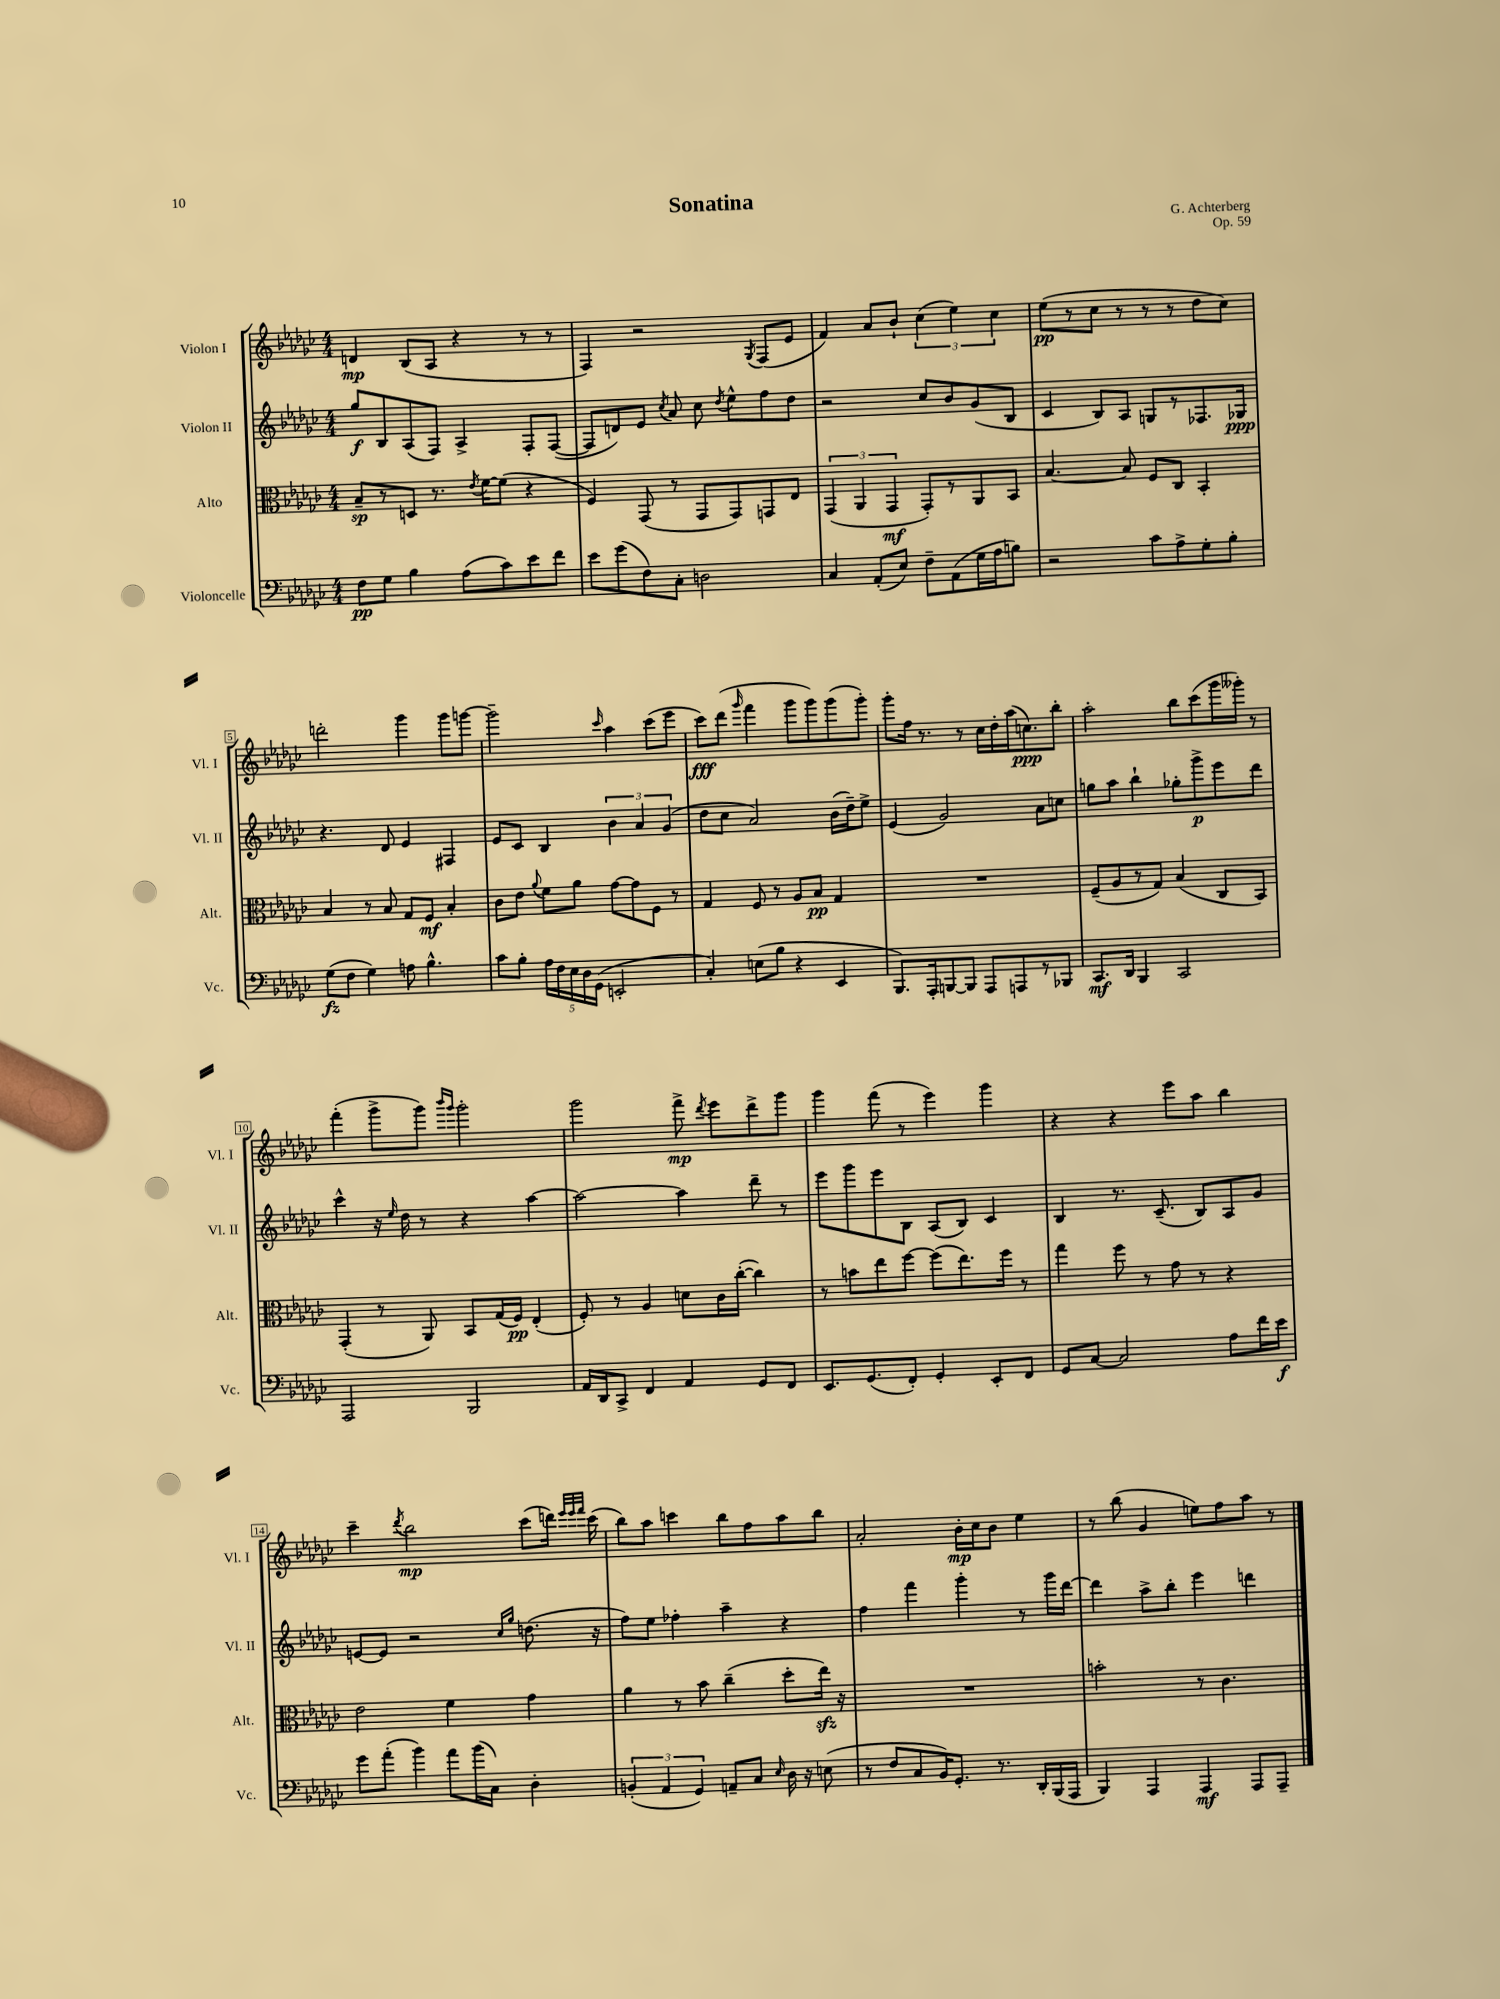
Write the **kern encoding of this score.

**kern	**kern	**kern	**kern
*staff4	*staff3	*staff2	*staff1
*clefF4	*clefC3	*clefG2	*clefG2
*k[b-e-a-d-g-c-]	*k[b-e-a-d-g-c-]	*k[b-e-a-d-g-c-]	*k[b-e-a-d-g-c-]
*M4/4	*M4/4	*M4/4	*M4/4
8F\L	8B-~/L	8gg-/L	4d/
8G-\J	8r	8B-/	.
4B-\	8D/J	(8A-/	(8B-/L
.	8.r	8F/J)	8A-/J
(8A-\L	.	4A-^/	4r
.	8qe-/	.	.
.	[16f\LK	.	.
8c-\)	(8f\]J	.	.
8e-\	4r	8F'/L	8r
8f\J	.	([8F/J	8r
=	=	=	=
8e-\L	4F/)	8F/]L	4F/)
(8g-\	.	8d/)	.
8F\)	(8GG-/	8e-/J	2r
.	.	8qcc-/	.
8C-'\J	8r	8a-/	.
2D\	8GG-/L	8cc-\	.
.	.	8qdd-/	.
.	8GG-/)	8ee-^^\L	.
.	.	.	8qG-/
.	8GG/	8ff\	(8F/L
.	8E-/J	8dd-\J	8e-/J
=	=	=	=
4C-/	(6GG-/	2r	4f/)
.	6AA-/	.	.
(8AA-'/L	.	.	8a-/L
.	6GG-/	.	.
8E-/J)	.	.	8b-`/J
8F~\L	8GG-'/L)	8cc-/L	(6cc-\
(8AA-\	8r	8b-/	.
.	.	.	6ee-\)
16G-\L	8AA-/	(8g-/	.
16A-\J	.	.	.
.	.	.	6cc-\
8B\J)	8BB-/J	8B-/J	.
=	=	=	=
2r	[4.B-/	4c-/	(8ee-\L
.	.	.	8r
.	.	8B-/L)	8cc-\J
.	8B-/]	8A-/J	8r
8c-\L	8F/L	8G/L	8r
8A-^\	8C-/J	8r	8r
8G-'\	4BB-'/	8.F-/	8dd-\L
8B-'\J	.	.	8cc-\J)
.	.	16G-/Jk	.
=	=	=	=
(8G-\L	4B-/	4.r	2ddd'\
8F\J	.	.	.
4G-\)	8r	.	.
.	8B-/	8d-/	.
8A\	8G-/L	4e-/	4ggg-\
4.B-^^\	8F/J	.	.
.	4B-'/	4F#/	8ggg-\L
.	.	.	[8ggg\J
=	=	=	=
8c-\L	8c-\L	8e-/L	2ggg~\]
8B-'\J	8e-\J	8c-/J	.
.	8qqa-/	.	.
20A-\LL	8f\L	4B-/	.
20F\	.	.	.
20E-\	.	.	.
.	8a-\J	.	.
20D-\	.	.	.
(20GG-\JJ	.	.	.
.	.	.	16qqccc-/
2EE'/	[8g-\L	6b-\	4aa-\
.	8g-\]	.	.
.	.	6a-/	.
.	8F\J	.	(8ccc-\L
.	.	(6g-/	.
.	8r	.	8eee-\J
=	=	=	=
4C-'/)	4G-/	8dd-\L	8ccc-\L)
.	.	8cc-\J	(8ddd-\J
.	.	.	16qqggg-/
(8E\L	8F/	2a-/)	4fff\
8B-\J	8r	.	.
4r	8A-/L	.	8ggg-\L
.	8B-/J	.	8ggg-\)
4EE-/	4G-/	(16b-\LL	(8ggg-\
.	.	16dd-~\J)	.
.	.	8ee-^\J	8ggg-'\J)
=	=	=	=
8.BBB-/L)	1r	(4e-/	8ggg-'\L
.	.	.	16ff\Jk
16AAA-'/k	.	.	8.r
[8BBB/	.	2g-/)	.
8BBB/]J	.	.	8r
8AAA-/L	.	.	16cc-\LL
.	.	.	16dd-'\
8AAA/	.	.	(16aa-\J
.	.	.	8.cc\)
8r	.	8a-\L	.
8BBB-/J	.	8cc\J	8bb-'\J
=	=	=	=
8.CC-/L	(8F~/L	8gg\L	2aa-'\
.	8A-/	8aa-\J	.
16DD-/Jk	.	.	.
4BBB-/	8r	4bb-`\	.
.	8G-/J)	.	.
2CC-/	(4B-/	8gg-'\L	8bb-\L
.	.	8ggg-^\	(8ccc-\
.	8C-/L	8eee-\	16ggg-\L
.	.	.	16ggg--'\JJ)
.	8BB-/J)	8ddd-\J	8r
=	=	=	=
2AAA-/	(4GG-'/	4ccc-^^\	(4fff'\
.	8r	16r	8ggg-^\L
.	.	16qqee-/	.
.	.	16dd-\	.
.	8AA-/)	8r	8ggg-\J)
.	.	.	16qqbbb-/LL
.	.	.	16qqggg-/JJ
2BBB-/	8BB-/L	4r	2ggg-'\
.	(16G-/L	.	.
.	16F/JJ)	.	.
.	(4E-'/	[4aa-\	.
=	=	=	=
16AA-/LL	8F'/)	2aa-\_	2ggg-\
16DD-/J	.	.	.
8CC-^/J	8r	.	.
4FF/	4A-/	.	.
4AA-/	8d\L	4aa-\]	8fff^\
.	.	.	8qddd-/
.	16c-\L	.	8eee-\L
.	([16cc-'\JJ	.	.
8GG-/L	4cc-\])	8ddd-~\	8ddd-^\
8FF/J	.	8r	8ggg-\J
=	=	=	=
8.EE-/L	8r	8eee-\L	4ggg-\
.	8b\L	8ggg-\	.
(8.GG-/	.	.	.
.	8ee-\	8eee-\	(8fff\
8FF'/J)	[8ff\J	8B-\J	8r
4GG-'/	(8ff\]L	(8A-/L	4eee-\)
.	8.ee-\)	8B-/J)	.
8EE-'/L	.	4c-/	4ggg-\
.	16ff\Jk	.	.
8FF/J	8r	.	.
=	=	=	=
8GG-/L	4gg-\	4B-/	4r
[8C-/J	.	.	.
2C-/]	8ff\	8.r	4r
.	8r	.	.
.	.	(8.c-~/	.
.	8g-\	.	8eee-\L
.	8r	8B-/L)	8aa-\J
8A-\L	4r	8A-/	4bb-\
16f\L	.	8g-/J	.
16e-\JJ	.	.	.
=	=	=	=
8g-\L	2e-\	[8e/L	4ccc-~\
(8a-'\J	.	8e/]J	.
.	.	.	8qddd-/
4b-\)	.	2r	2bb-\
8a-\L	4f\	.	.
(16b-\L	.	.	.
16C-\JJ)	.	.	.
.	.	16qqcc-/LL	.
.	.	16qqgg-/JJ	.
4D-'\	4g-\	(8.dd\	(8ccc-\L
.	.	.	16ddd\Jk)
.	.	.	32qqeee-/LLL
.	.	.	32qqeee-/
.	.	.	32qqfff/JJJ
.	.	16r	(16ccc-\
=	=	=	=
(6BB'/	4a-\	8ff\L)	8bb-\L)
.	.	8ee-\J	8aa-\J
6AA-/	.	.	.
.	8r	4ff-'\	4ccc\
6GG-/)	.	.	.
.	8b-\	.	.
8AA~/L	(4cc-~\	4aa-~\	8bb-\L
8C-/J	.	.	8ff\
16qqE-/	.	.	.
16D-\	8dd-'\L	4r	8aa-\
16r	.	.	.
(8E\	16ee-\Jk)	.	8bb-\J
.	16r	.	.
=	=	=	=
8r	1r	4ff\	2a-'/
8F/L	.	.	.
8C-/	.	4fff\	.
16BB-/K)	.	.	.
8.GG-'/J	.	.	.
.	.	4ggg-'\	16b-'\LL
.	.	.	16cc-\J
8.r	.	.	8b-\J
.	.	8r	4ee-\
16DD-'/LL	.	.	.
(16BBB-/	.	16ggg-\LL	.
16AAA-/JJ	.	[16ddd-\JJ	.
=	=	=	=
4BBB-/)	2b'\	4ddd-\]	8r
.	.	.	(8bb-\
4AAA-/	.	8aa-^\L	4g-/
.	.	8bb-'\J	.
4AAA-/	8r	4eee-\	8ee\L)
.	4.c-\	.	8ff\
8AAA-/L	.	4ddd\	8aa-\J
8AAA-~/J	.	.	8r
==	==	==	==
*-	*-	*-	*-
